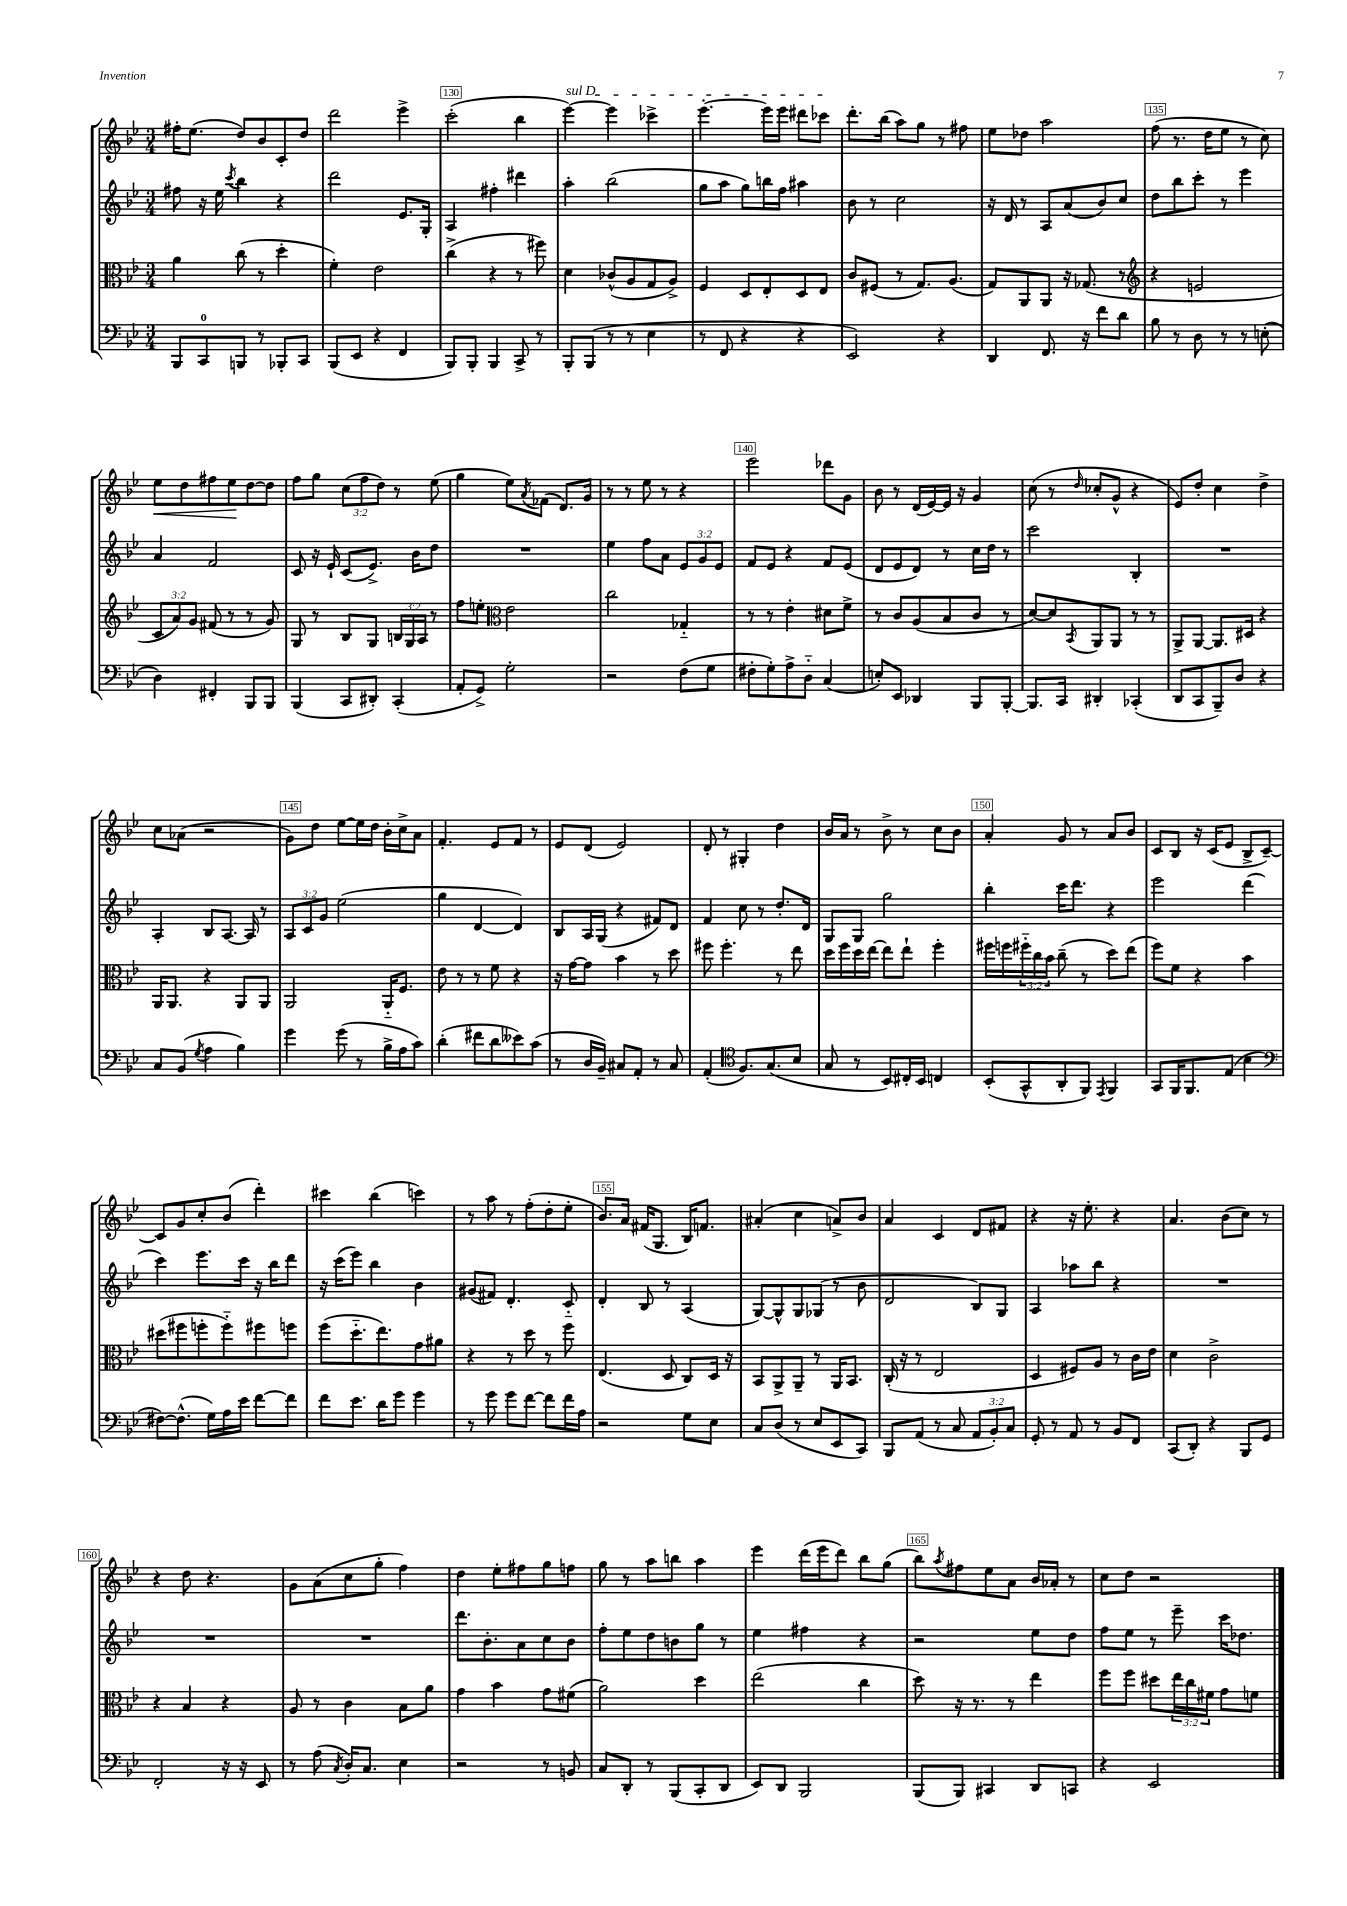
<<
\new StaffGroup <<
\new Staff = "s0" {
    \clef treble \key bes \major \numericTimeSignature \time 3/4 \override Staff.TupletNumber.text = #tuplet-number::calc-fraction-text
    fis''16-. ees''8.( d''8) bes'8 c'8-. d''8 |
    d'''2 ees'''4-> |
    c'''2-.( bes''4 |
    \once \override TextSpanner.bound-details.left.text = \markup { \italic "sul D" } ees'''4~\startTextSpan) ees'''4 ces'''4-> |
    ees'''4.~-. ees'''16 ees'''16 dis'''8 ces'''8\stopTextSpan |
    d'''8.-. bes''16( a''8) g''8 r8 fis''8 |
    ees''8 des''8 a''2 |
    f''8( r8. d''16 ees''8 r8 c''8) |
    ees''8\< d''8 fis''8 ees''8\! d''8~ d''8 |
    f''8 g''8 \tuplet 3/2 { c''8( f''8 d''8) } r8 ees''8( |
    g''4 ees''8) \acciaccatura { a'8 } fes'8( d'8.) g'16 |
    r8 r8 ees''8 r8 r4 |
    ees'''2 des'''8 g'8 |
    bes'8 r8 d'16( ees'16~) ees'16 r16 g'4 |
    c''8( r8 \grace { d''16 } ces''8-. g'8-^ r4 |
    ees'8) d''8-. c''4 d''4-> |
    c''8 aes'8( r2 |
    g'8) d''8 ees''8~ ees''16 d''16 bes'16-. c''16-> a'8 |
    f'4.-. ees'8 f'8 r8 |
    ees'8 d'8( ees'2) |
    d'8-. r8 gis4-. d''4 |
    bes'16 a'16 r8 bes'8-> r8 c''8 bes'8 |
    a'4-. g'8 r8 a'8 bes'8 |
    c'8 bes8 r16 c'16( ees'8 bes8-> c'8~--) |
    c'8 g'8 c''8-. bes'8( d'''4-.) |
    cis'''4 bes''4( c'''4) |
    r8 a''8 r8 f''8-.( d''8-. ees''8-. |
    bes'8.) a'16 fis'16( g8. bes16) f'8. |
    ais'4-.( c''4 a'8->) bes'8 |
    a'4 c'4 d'8 fis'8 |
    r4 r16 ees''8.-. r4 |
    a'4. bes'8( c''8) r8 |
    r4 d''8 r4. |
    g'8 a'8( c''8 g''8-. f''4) |
    d''4 ees''8-. fis''8 g''8 f''8 |
    g''8 r8 a''8 b''8 a''4 |
    ees'''4 d'''16( ees'''16 d'''8) bes''8 g''8( |
    bes''8) \acciaccatura { a''8 } fis''8 ees''8 a'8 bes'16 aes'16-. r8 |
    c''8 d''8 r2 \bar "|." |
}
\new Staff = "s1" {
    \clef treble \key bes \major \numericTimeSignature \time 3/4 \override Staff.TupletNumber.text = #tuplet-number::calc-fraction-text
    fis''8 r16 ees''16 \acciaccatura { c'''8 } bes''4 r4 |
    d'''2 ees'8. g16-. |
    a4 fis''4-. dis'''4 |
    a''4-. bes''2( |
    g''8 a''8 g''8) b''16 f''16 ais''4 |
    bes'8 r8 c''2 |
    r16 d'16 r8 a8 a'8( bes'8) c''8 |
    d''8 bes''8 c'''8-. r8 ees'''4 |
    a'4 f'2 |
    c'8 r16 ees'16-! c'8( ees'8.->) bes'16 d''8 |
    R2. |
    ees''4 f''8 a'8 \tuplet 3/2 { ees'8 g'8 ees'8 } |
    f'8 ees'8 r4 f'8 ees'8( |
    d'8 ees'8 d'8) r8 c''16 d''16 r8 |
    c'''2 bes4-. |
    R2. |
    a4-. bes8 a8.~ a16 r8 |
    \tuplet 3/2 { a8 c'8 g'8 } ees''2( |
    g''4 d'4~ d'4) |
    bes8 a16 g16( r4 fis'8) d'8 |
    f'4 c''8 r8 d''8.-. d'16 |
    g8 g8 g''2 |
    bes''4-. c'''16 d'''8. r4 |
    ees'''2 d'''4( |
    c'''4) ees'''8. c'''16 r16 bes''16 d'''8 |
    r16 c'''16( ees'''8) bes''4 bes'4 |
    gis'8( fis'8) d'4.-. c'8-_ |
    d'4-. bes8 r8 a4( |
    g8~) g8-^ g8 ges8( r8 bes'8 |
    d'2 bes8) g8 |
    a4 aes''8 bes''8 r4 |
    R2. |
    R2. |
    R2. |
    d'''8. bes'8.-. a'8 c''8 bes'8 |
    f''8-. ees''8 d''8 b'8 g''8 r8 |
    ees''4 fis''4 r4 |
    r2 ees''8 d''8 |
    f''8 ees''8 r8 ees'''8-- c'''16 des''8. \bar "|." |
}
\new Staff = "s2" {
    \clef alto \key bes \major \numericTimeSignature \time 3/4 \override Staff.TupletNumber.text = #tuplet-number::calc-fraction-text
    a'4 c''8( r8 d''4-. |
    f'4-.) ees'2 |
    c''4->( r4 r8 fis''8) |
    d'4 ces'8-^( a8 g8 a8->) |
    f4 d8 ees8-. d8 ees8 |
    c'8 fis8( r8 g8.) a8.( |
    g8) a,8 a,8 r16 ges8.( r8 |
    \clef treble r4 e'2 |
    \tuplet 3/2 { c'8 a'8) g'8 } fis'8( r8 r8 g'8) |
    g8 r8 bes8 g8 \tuplet 3/2 { b16 g16 a16 } r8 |
    f''8 e''8-. \clef alto ees'2 |
    c''2 ges4-_ |
    r8 r8 ees'4-. dis'8 f'8-> |
    r8 c'8 a8( bes8 c'8 r8 |
    d'8~) d'8 \acciaccatura { bes,8 } a,8 a,8 r8 r8 |
    a,8-> a,8~ a,8. dis16 r4 |
    a,16 a,8. r4 a,8 a,8 |
    a,2 a,16-_ f8. |
    ees'8 r8 r8 f'8 r4 |
    r16 g'16~ g'8 bes'4 r8 d''8 |
    fis''8 fis''4.-. r8 ees''8 |
    d''16 f''16 d''16 ees''16~ ees''8 ees''8-! f''4-. |
    fis''16 f''16 \tuplet 3/2 { fis''16-_ c''16 bes'16 } c''8--( r8 d''8) ees''8( |
    f''8) f'8 r4 bes'4 |
    dis''8( fis''8 f''8-. f''8-_) fis''8 f''8 |
    f''8( d''8.-_ ees''8.) g'8 ais'8 |
    r4 r8 d''8 r8 f''8 |
    ees4.( d8 c8) d16 r16 |
    bes,8 a,8-> a,8-- r8 a,16 bes,8. |
    c16-.( r16 r8 ees2 |
    d4 fis8) a8 r8 c'16 ees'16 |
    d'4 c'2-> |
    r4 bes4 r4 |
    a8 r8 c'4 bes8 a'8 |
    g'4 bes'4 g'8 fis'8( |
    a'2) d''4 |
    ees''2( c''4 |
    d''8) r16 r8. r8 ees''4 |
    f''8 f''8 dis''8 \tuplet 3/2 { ees''16 c''16 fis'16 } g'8 f'8 \bar "|." |
}
\new Staff = "s3" {
    \clef bass \key bes \major \numericTimeSignature \time 3/4 \override Staff.TupletNumber.text = #tuplet-number::calc-fraction-text
    bes,,8 c,8-0 b,,8 r8 bes,,8-. c,8 |
    bes,,8( ees,8 r4 f,4 |
    bes,,8) bes,,8-. bes,,4 c,8-> r8 |
    bes,,8-. bes,,8( r8 r8 ees4 |
    r8 f,8 r4 r4 |
    ees,2) r4 |
    d,4 f,8. r16 f'8 d'8 |
    bes8 r8 d8 r8 r8 e8-.( |
    d4) fis,4-. bes,,8 bes,,8 |
    bes,,4( c,8 dis,8-.) c,4-.( |
    a,8-. g,8->) g2-. |
    r2 f8( g8 |
    fis8-. g8-.) a8-> d8-_ c4( |
    e8-.) ees,8 des,4 bes,,8 bes,,8~-. |
    bes,,8. c,16 dis,4-. ces,4-.( |
    d,8 c,8 bes,,8--) d8 r4 |
    c8 bes,8( \acciaccatura { g8 } a4 bes4) |
    g'4 g'8( r8 bes16-> a16 c'8) |
    d'4-.( fis'8 d'8 eeses'8) c'8( |
    r8 d16 bes,16--) cis8 a,8-. r8 cis8 |
    a,4-.( \clef tenor f8.) g8.( bes8 |
    g8 r8 bes,8) cis16-. bes,16 c4 |
    bes,8-.( g,8-^ a,8-. f,8) \acciaccatura { ees,8 } f,4 |
    g,8 f,16 f,8. ees8( bes4 |
    \clef bass fis8~) fis8.-^( g16) a16 ees'16 f'8~ f'8 |
    f'8 ees'8. d'16 g'8 g'4 |
    r8 g'8 g'8 f'8~ f'8 f'16 a16 |
    r2 g8 ees8 |
    c8 d8( r8 ees8 ees,8 c,8) |
    bes,,8 a,8( r8 c8 \tuplet 3/2 { a,8 bes,8-.) c8 } |
    g,8-. r8 a,8 r8 bes,8 f,8 |
    c,8( d,8-.) r4 bes,,8 g,8 |
    f,2-. r16 r16 ees,8 |
    r8 a8( \acciaccatura { c8 } d16-.) c8. ees4 |
    r2 r8 b,8 |
    c8 d,8-. r8 bes,,8( c,8-. d,8 |
    ees,8) d,8 bes,,2 |
    bes,,8( bes,,8) cis,4 d,8 c,8 |
    r4 ees,2 \bar "|." |
}
>>
>>
\layout { \context { \Score currentBarNumber = #128 \override BarNumber.break-visibility = ##(#f #t #t) barNumberVisibility = #(every-nth-bar-number-visible 5) \override BarNumber.stencil = #(make-stencil-boxer 0.1 0.3 ly:text-interface::print) } }
